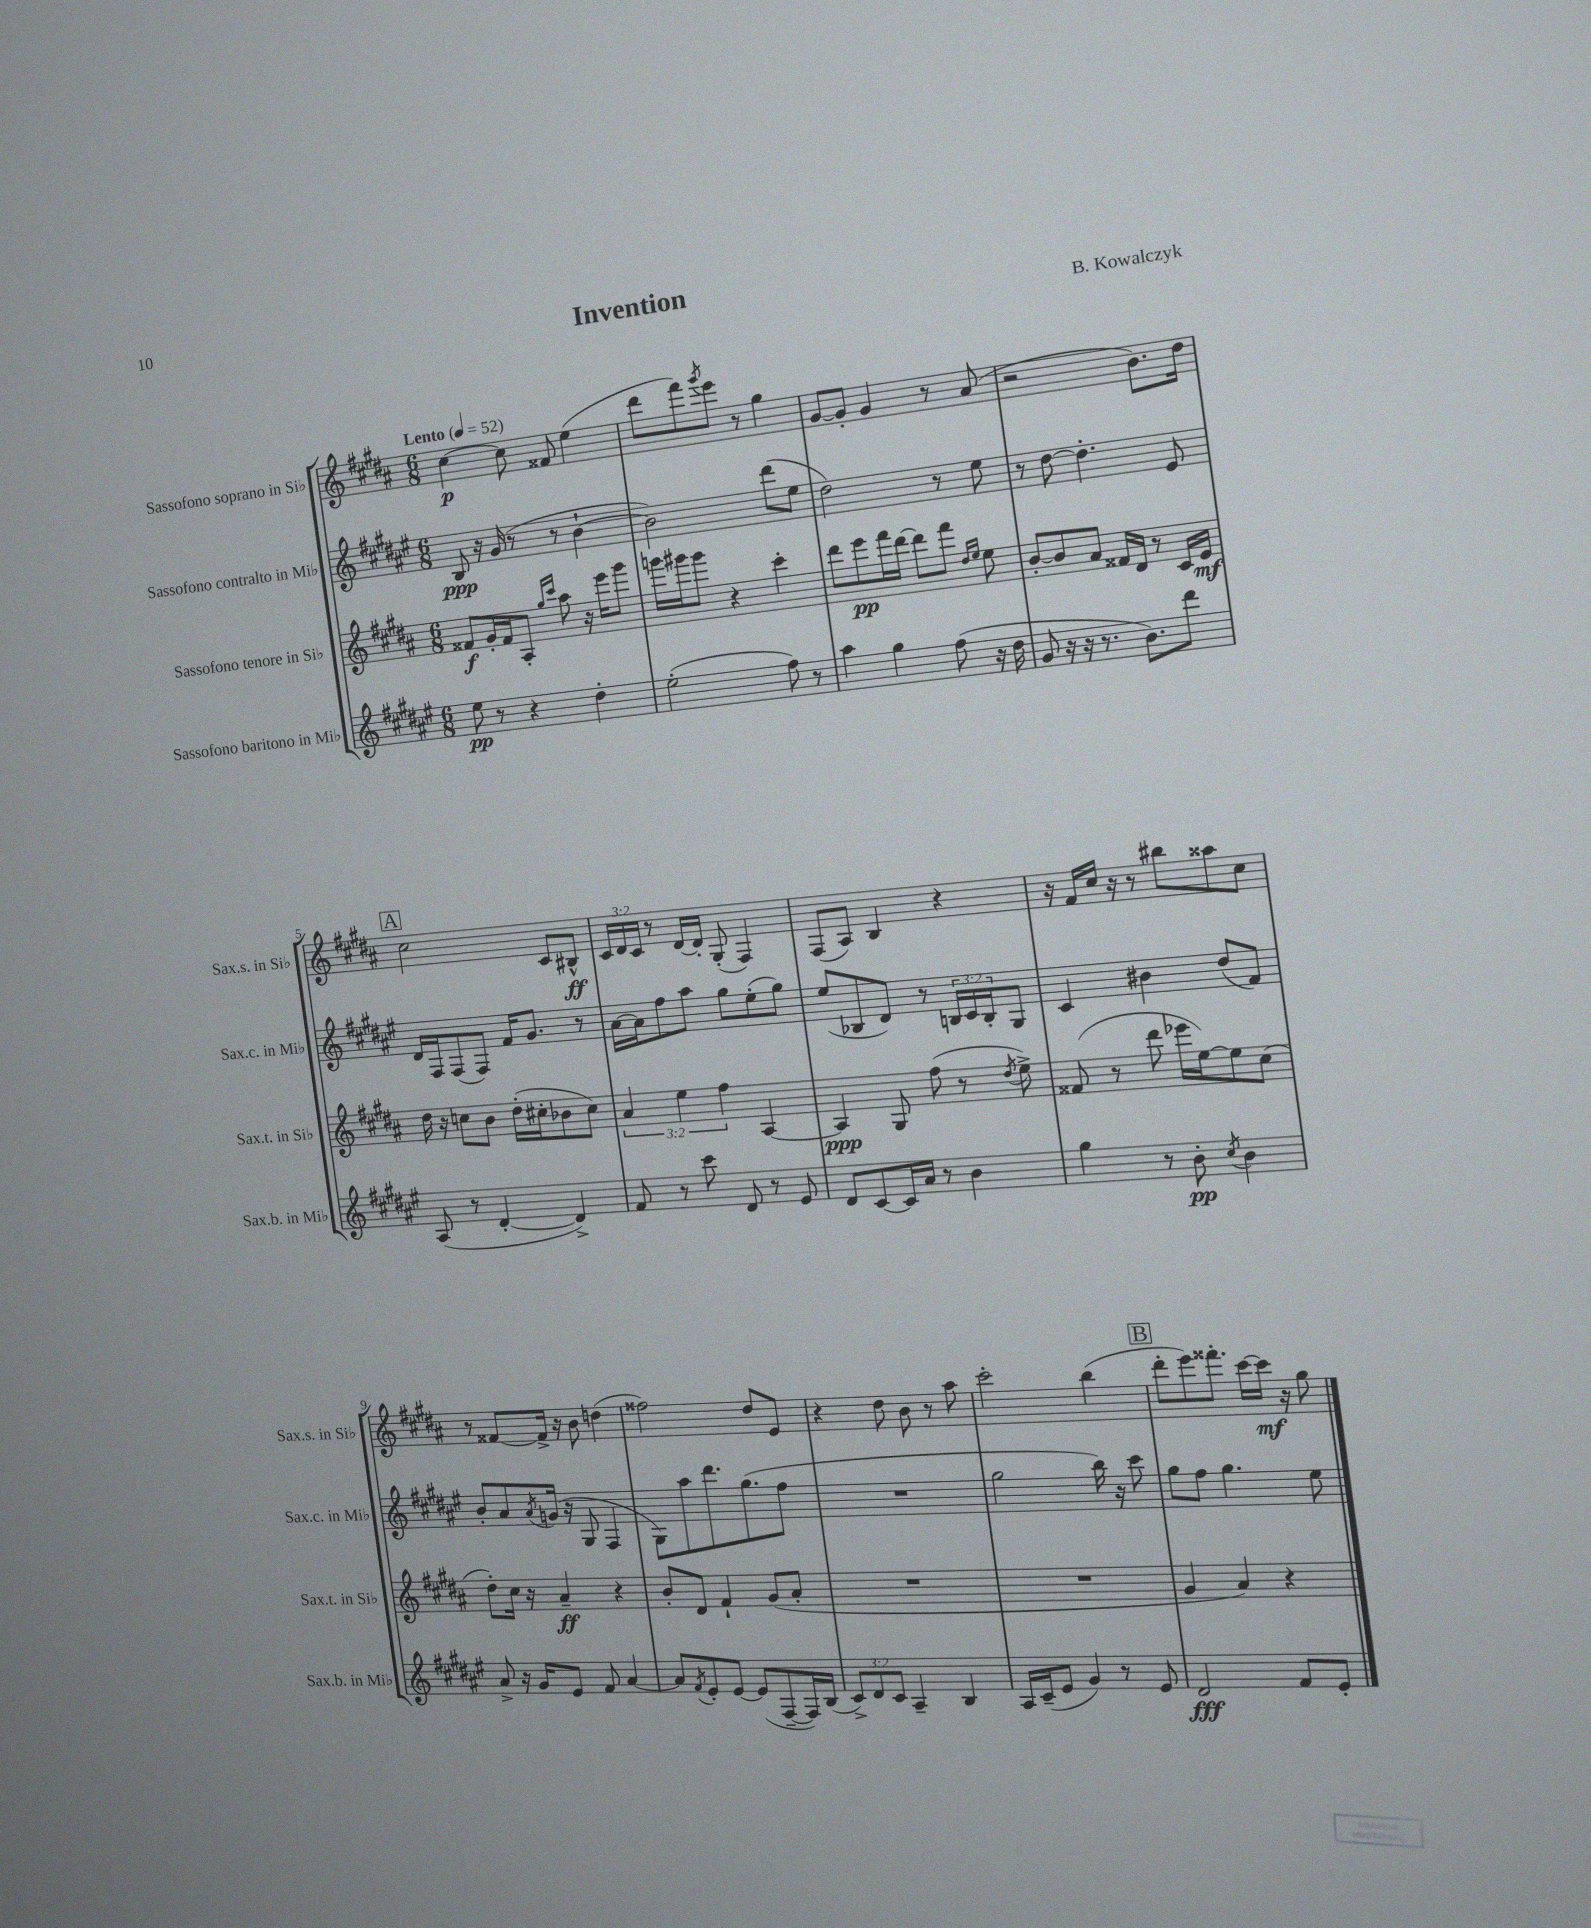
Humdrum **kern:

**kern	**kern	**kern	**kern
*staff4	*staff3	*staff2	*staff1
*clefG2	*clefG2	*clefG2	*clefG2
*k[f#c#g#d#a#e#]	*k[f#c#g#d#a#]	*k[f#c#g#d#a#e#]	*k[f#c#g#d#a#]
*M6/8	*M6/8	*M6/8	*M6/8
*MM52	*MM52	*MM52	*MM52
8ee#\	8f##/L	8B/	[4cc#\
8r	16g#'/L	16r	.
.	16f##/J	(16g#/	.
4r	8A#'/J	8r	8cc#\]
.	16qqgg#/LL	.	.
.	16qqccc#/JJ	.	.
.	8aa#\	8r	8f##/
4dd#'\	16r	[4b`\	(4ee\
.	16eee\LK	.	.
.	8ggg#\J	.	.
=	=	=	=
(2ee#'\	16ggg\LL	2b\])	8ddd#\L
.	16ggg#\J	.	.
.	8ggg#\J	.	8fff#\)
.	.	.	8qggg#/
.	4r	.	8eee\J
.	.	.	8r
8ff#\)	4ccc#'\	(8ddd#\L	4gg#\
8r	.	8ee#\J	.
=	=	=	=
4aa#\	8ddd#\L	2dd#\)	[8g#/L
.	8eee\	.	8g#'/]J
4gg#\	16fff#\L	.	4g#/
.	[16ddd#\JJ	.	.
.	8ddd#\]L	.	.
(8ff#\	8fff#\J	8r	8r
.	16qqdd#/LL	.	.
.	16qqee/JJ	.	.
16r	8ee\	8ee#\	(8a#/
16dd#\	.	.	.
=	=	=	=
8g#/	[8b'/L	8r	2r
16r	8b/]	[8dd#\	.
16r	.	.	.
8.r	8a#/J	4.dd#'\]	.
.	16f##/LL	.	.
8.b\L)	16d#/JJ	.	.
.	8r	.	8.b\L)
8ddd#\J	16c#/LL	8e#/	.
.	16e/JJ	.	16dd#\Jk
=	=	=	=
(8A#/	16dd#\	16d#/LL	2cc#\
.	16r	16F#/J	.
8r	8cc\L	(8F#/	.
[4d#'/	8b\J	8F#/J)	.
.	(16dd#'\LL	16f#/LK	.
.	16cc#'\J	8.g#/J	.
4d#^/])	8b-\	.	8c#/L
.	8cc#\J)	8r	8B#^^/J
=	=	=	=
8f#/	6a#/	[16a#\LL	24c#/LL
.	.	.	24d#/
.	.	16a#\]J	.
.	.	.	24c#/JJ
8r	.	8ff#\	8r
.	6ee\	.	.
8ccc#\	.	8aa#\J	[16d#/LL
.	.	.	16d#'/]JJ
.	6ff#\	.	.
8d#/	.	8gg#\L	(8G#'/
8r	[4A#/	(8ee#'\	4F#/)
8e#/	.	8gg#\J)	.
=	=	=	=
8d#/L	4A#/]	(8ee#/L	(8F#/L
[8c#/	.	8B-/	8A#/J)
16c#/]L	8G#/	8d#/J)	4B/
16a#/JJ	.	.	.
8r	(8ff#\	8r	.
4b\	8r	24B/LL	4r
.	.	24c#/	.
.	.	24B'/J	.
.	8qdd#/	.	.
.	8ee^\)	8G#/J	.
=	=	=	=
4gg#\	(8f##/	4c#/	16r
.	.	.	16f#/LL
.	8r	.	16cc#/JJ
.	.	.	16r
8r	8ddd#\	4b#\	8r
8b'\	16eee-\LL	.	8bb#\L
.	[16ee\J)	.	.
8qcc#/	.	.	.
4b\	8ee\]	(8dd#/L	8aa##\
.	(8cc#\J	8f#/J)	8cc#\J
=	=	=	=
8a#^/	8dd#'\L)	8b'/L	8r
16r	16cc#\Jk	8a#/	[8f##/L
16g#/LK	16r	.	.
.	.	8qa#/	.
8e#/J	4a#~/	(16g/Jk	16f##^/]Jk
.	.	16r	16r
8f#/	.	8G#/	8b\
[4a#/	4r	4F#/	(4dd\
=	=	=	=
8a#/]L	8b'/L	8G#\L)	2ff##\)
8qf#/	.	.	.
8e#'/	8d#/J	8aa#\	.
[8e#/J	4f#`/	8.ddd#\	.
(8e#/]L	.	.	.
.	.	(8.gg#\	.
[8F#~/	(8g#/L	.	8dd#/L
16F#/]L)	8a#'/J	8ff#\J	8e/J
(16B/JJ	.	.	.
=	=	=	=
12c#^/L)	2.r	2.r	4r
12d#/	.	.	.
12c#/J	.	.	.
4A#~/	.	.	8dd#\
.	.	.	8b\
4B/	.	.	8r
.	.	.	8aa#\
=	=	=	=
16A#/LL	2.r	2gg#\	2ccc#'\
(16c#~/J	.	.	.
8e#/J	.	.	.
4g#/)	.	.	.
8r	.	16bb\)	(4bb\
.	.	16r	.
8e#/	.	8ccc#\	.
=	=	=	=
2d#/	4g#/	8gg#\L	8ddd#'\L
.	.	8ff#\J	8eee\)
.	4a#/)	4.gg#\	8.fff##'\J
.	.	.	[16ccc#\LL
8f#/L	4r	.	16ccc#\]JJ
.	.	.	16r
8e#'/J	.	8ee#\	8gg#\
==	==	==	==
*-	*-	*-	*-
